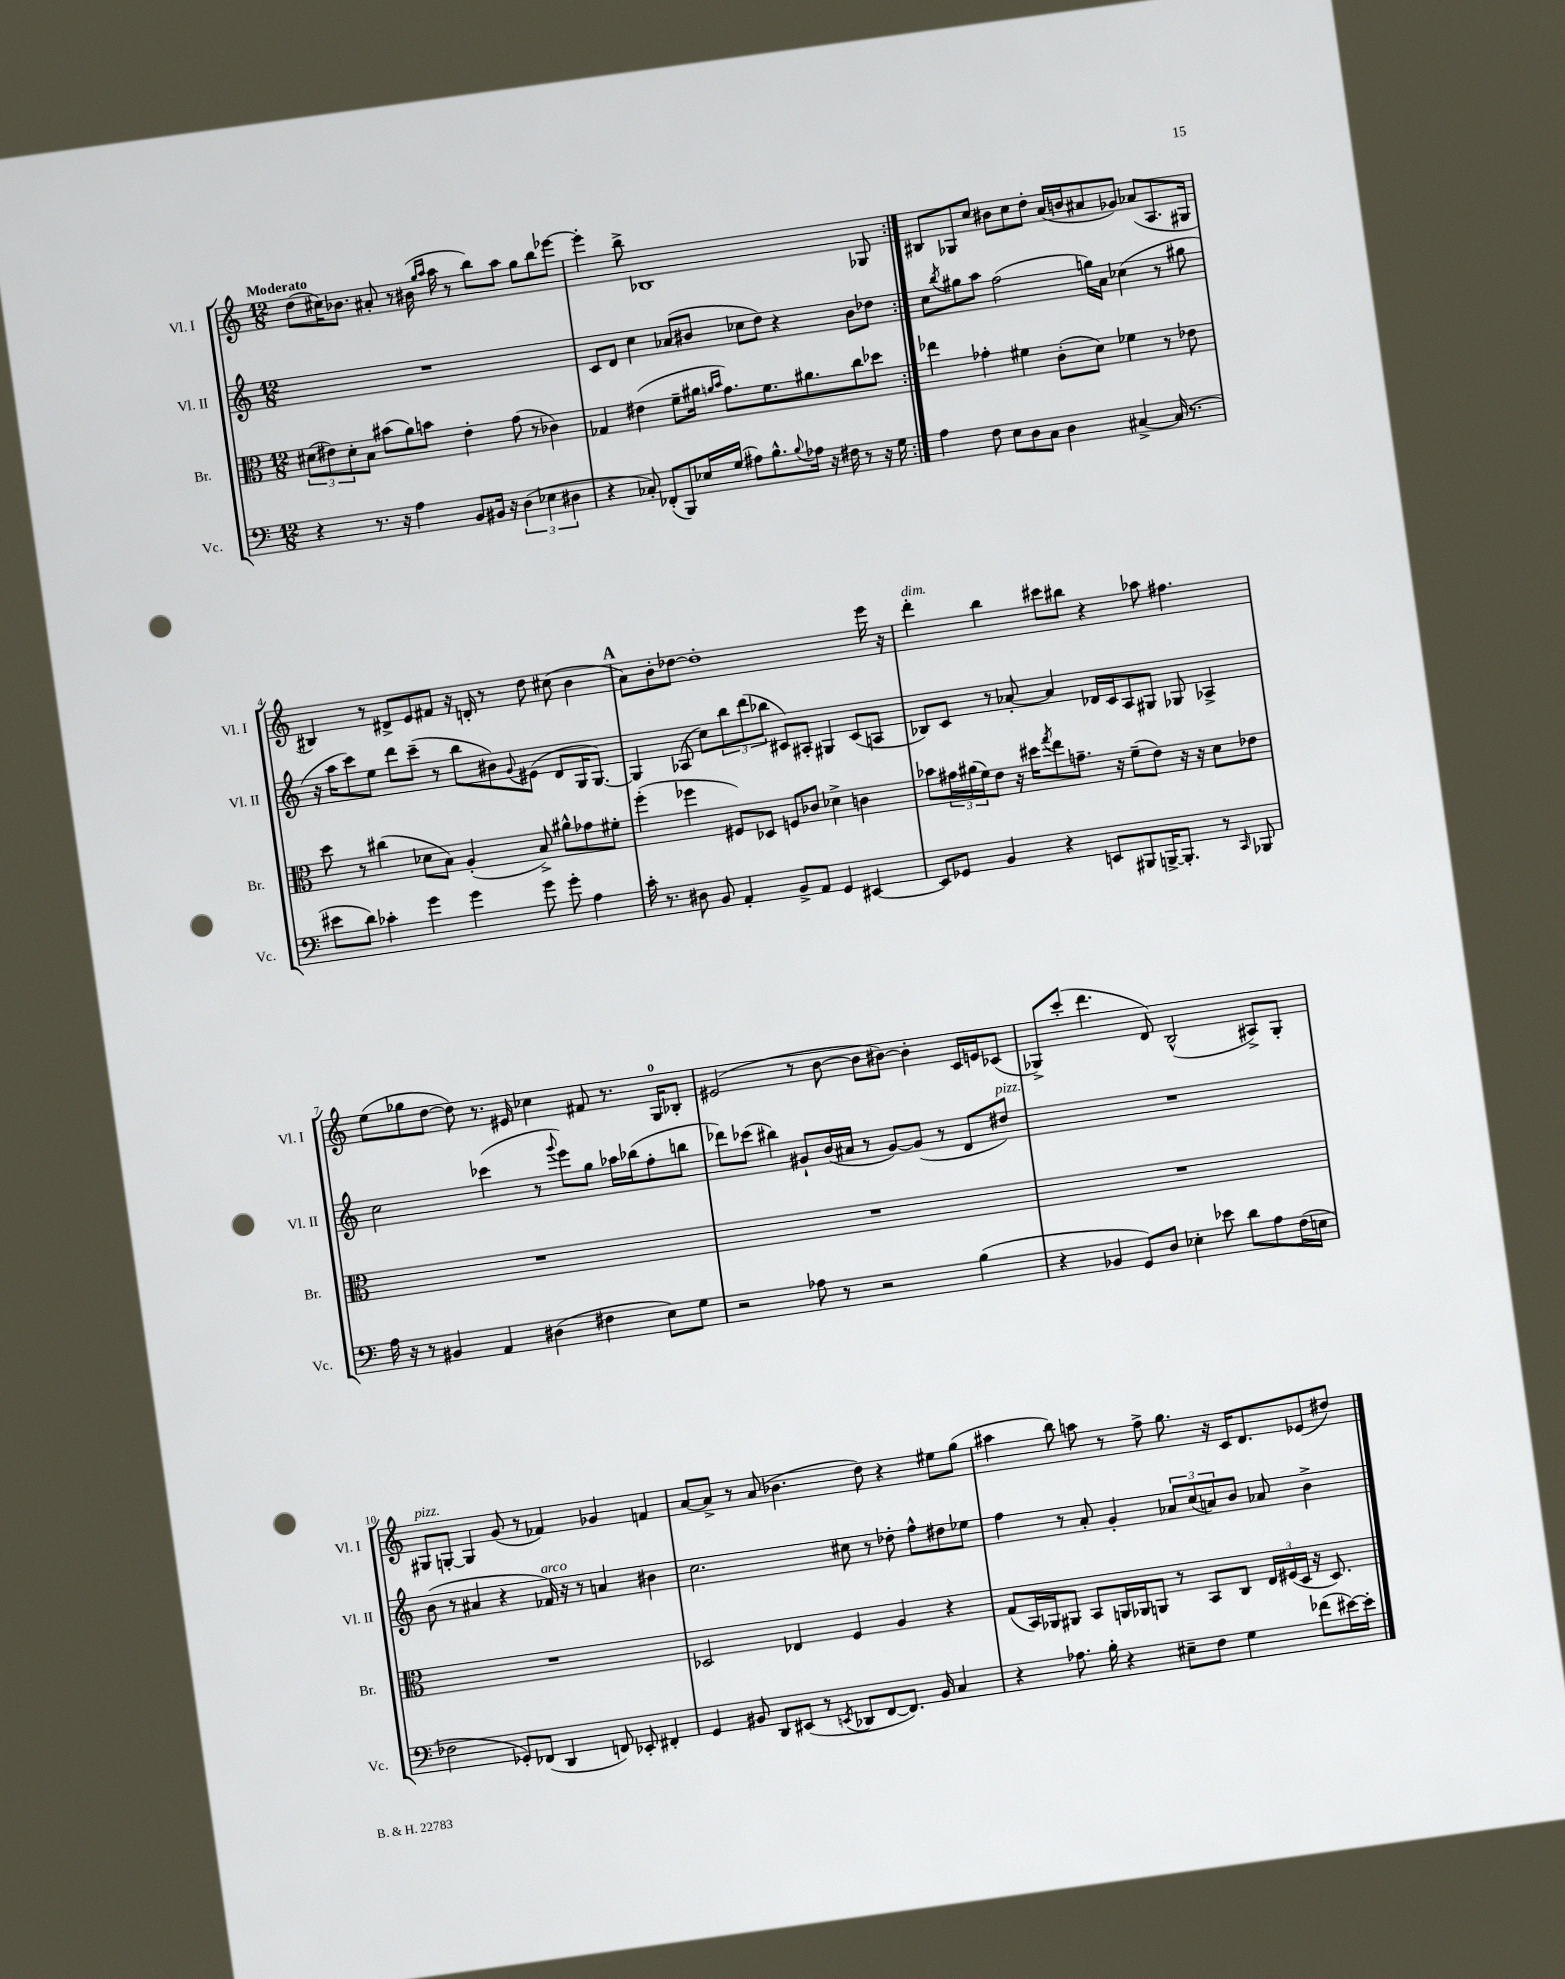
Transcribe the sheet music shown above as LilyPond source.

<<
\new StaffGroup <<
\new Staff = "s0" \with { instrumentName = "Vl. I" shortInstrumentName = "Vl. I" } {
    \clef treble \key c \major \numericTimeSignature \time 12/8 \tempo "Moderato"
    \repeat volta 2 { d''8( cis''16) bes'8. ais'8-. r8 bis'16( \grace { g''16 a''16 } a''16 r8 b''8) a''8 g''8 b''8 ees'''8~ |
    ees'''4-. b''8-> bes1 ges8 | }
    bis8 ges8 c''8 bis'8 c''8 d''8-. a'16( b'16 ais'8 ges'8) aes'8( a8. gis16 |
    bis4) r8 dis'8-> e'8 fis'8 r16 d'16-. r8 d''8 cis''8( b'4 |
    \mark \markup { \bold "A" } a'8) b'8-. des''8~ des''1-. e'''16 r16 |
    d'''4-.^\markup { \italic "dim." } b''4 cis'''8 bis''8 r4 aes''8 fis''4. |
    e''8( ges''8 d''8~ d''8) r8. eis'16 ces''4 fis'8 r8. g16-0 bes8-. |
    eis'2( r8 b'8~ b'8 bis'8~) bis'4-. c'16 e'16 ces'8( |
    ges8->) c'''8-.( d'''4. d'8) b2-^( ais8->) ges8-. |
    gis8^\markup { \italic "pizz." } g8~-. g4 g'8( r8 fes'4) ges'4 f'4 |
    a'8~ a'8-> r8 a'8( bes'4. d''8) r4 eis''8 g''8( |
    ais''4 b''8) a''8 r8 f''8-> g''8. r16 c'16 d'8. ees'8( dis''8) \bar "|." |
}
\new Staff = "s1" \with { instrumentName = "Vl. II" shortInstrumentName = "Vl. II" } {
    \clef treble \key c \major \numericTimeSignature \time 12/8
    \repeat volta 2 { R1. |
    c'8 d'8 c''4 aes'8( bis'8 ces''8 d''8) r4 bis'8 des''8 | }
    c''8 \acciaccatura { b''8 } gis''8 a''8 f''2( g''16) a'16 ces''4( r8 gis''8 |
    r16 a''16 c'''8) e''8 d'''8 c'''8--( r8 b''8 bis'8) \appoggiatura { g'8 } eis'8( d'8 g16 g8.~) |
    \mark \markup { \bold "A" } g4 aes8( c''8) \tuplet 3/2 { b''8 d'''8( bes''8 } cis'8) ais8-. gis4 cis'8( a8 |
    bes8) c'8 r8 aes'8~-. aes'4 des'16 c'16 a8 gis8 ges8 aes4-> |
    c''2 ces'''4( r8 \appoggiatura { g'''8 } e'''8) g''8 aes''16 bes''16( f''8-. b''8 |
    des'''8) ces'''8( bis''4) gis'8-! b'16( ais'16 r8 gis'8~) gis'8( r8 d'8 dis''8^\markup { \italic "pizz." }) |
    R1. |
    b'8( r8 ais'4 r4 fes'16^\markup { \italic "arco" }) r16 r8 a'4 bis'4 |
    c''2. cis''8 r8 des''8-. f''8-^ dis''8 ees''8 |
    f''4 r8 a'8-. g'4-. \tuplet 3/2 { aes'8 c''8( a'8) } b'8 aes'8 b'4-> \bar "|." |
}
\new Staff = "s2" \with { instrumentName = "Br." shortInstrumentName = "Br." } {
    \clef alto \key c \major \numericTimeSignature \time 12/8
    \repeat volta 2 { \tuplet 3/2 { dis'8( eis'8) dis'8-. } b8 bis'8( a'8) b'8 eis'4-. g'8( r8 ces'4) |
    ges4 eis'4( f'8-- ais'16 \grace { a'16 b'16 } g'8.) f'8. ais'8. c''8 des''8 | }
    ees''4 ges'4-. fis'4 c'8-.( d'8) fes'4 r8 ees'8 |
    d''8 r8 cis''4( des'8 b8) a4-.( b8->) ais'8-^ ges'8 fis'8-. |
    \mark \markup { \bold "A" } f''4-.( fes''4 fis8) des8 f8 ces'8 des'4-> c'4 |
    bes'8 \tuplet 3/2 { gis'16 ais'16( f'16) } e'8 r16 dis''16 \acciaccatura { g''8 } e''8 g'8.-- r16 f'8--( e'8) r16 r16 d'8 ees'8 |
    R1. |
    R1. |
    R1. |
    R1. |
    des2 ees4 f4 a4 r4 |
    g8( b,16) aes,16 ais,8 b,8 a,16 aes,16 a,8 r8 b,8 c8 \tuplet 3/2 { e16 fis16( d16 } r16 d8.) \bar "|." |
}
\new Staff = "s3" \with { instrumentName = "Vc." shortInstrumentName = "Vc." } {
    \clef bass \key c \major \numericTimeSignature \time 12/8
    \repeat volta 2 { r4 r8. r16 a4 b,8 bis,16 r16 \tuplet 3/2 { d4( ees4 dis4 } |
    r4 ces8-.) fes,8-.( b,,8) ees16 g16( ais8) b8.-^ \appoggiatura { b8 } aes16 r16 fis16 r8 r16 g16 | }
    a4 f8 e8 d8 c8 d4 cis4~-> cis16( r8. |
    eis'8 d'8) ces'4-. g'4 g'4 g'8 g'8-. a4 |
    \mark \markup { \bold "A" } c'16-. r8. dis8 b,8 a,4-. b,8-> a,8 g,4 eis,4~ |
    eis,8 ges,8 b,4 r4 e,8 bis,,8 b,,16~-> b,,8.-. r8 \grace { c,16 } bes,,8 |
    a16 r16 r8 bis,4 a,4 dis4( fis4 e8) g8 |
    r2 aes8 r8 r2 b4( |
    r4 bes,4 g,8) d8 ees4-. ees'8 d'8 a8 f16( e16 |
    fes2 ges,8-.) fes,8( d,4 f,8) ees,8-. fis,4-. |
    g,4 bis,8 d,8 eis,8( r8 \acciaccatura { e,8 } des,8 f,8~ f,8.) bis,16 c4 |
    r4 aes8. b16-. r4 eis8-- f8 g4 fes'8( eis'16~) eis'16-. \bar "|." |
}
>>
>>
